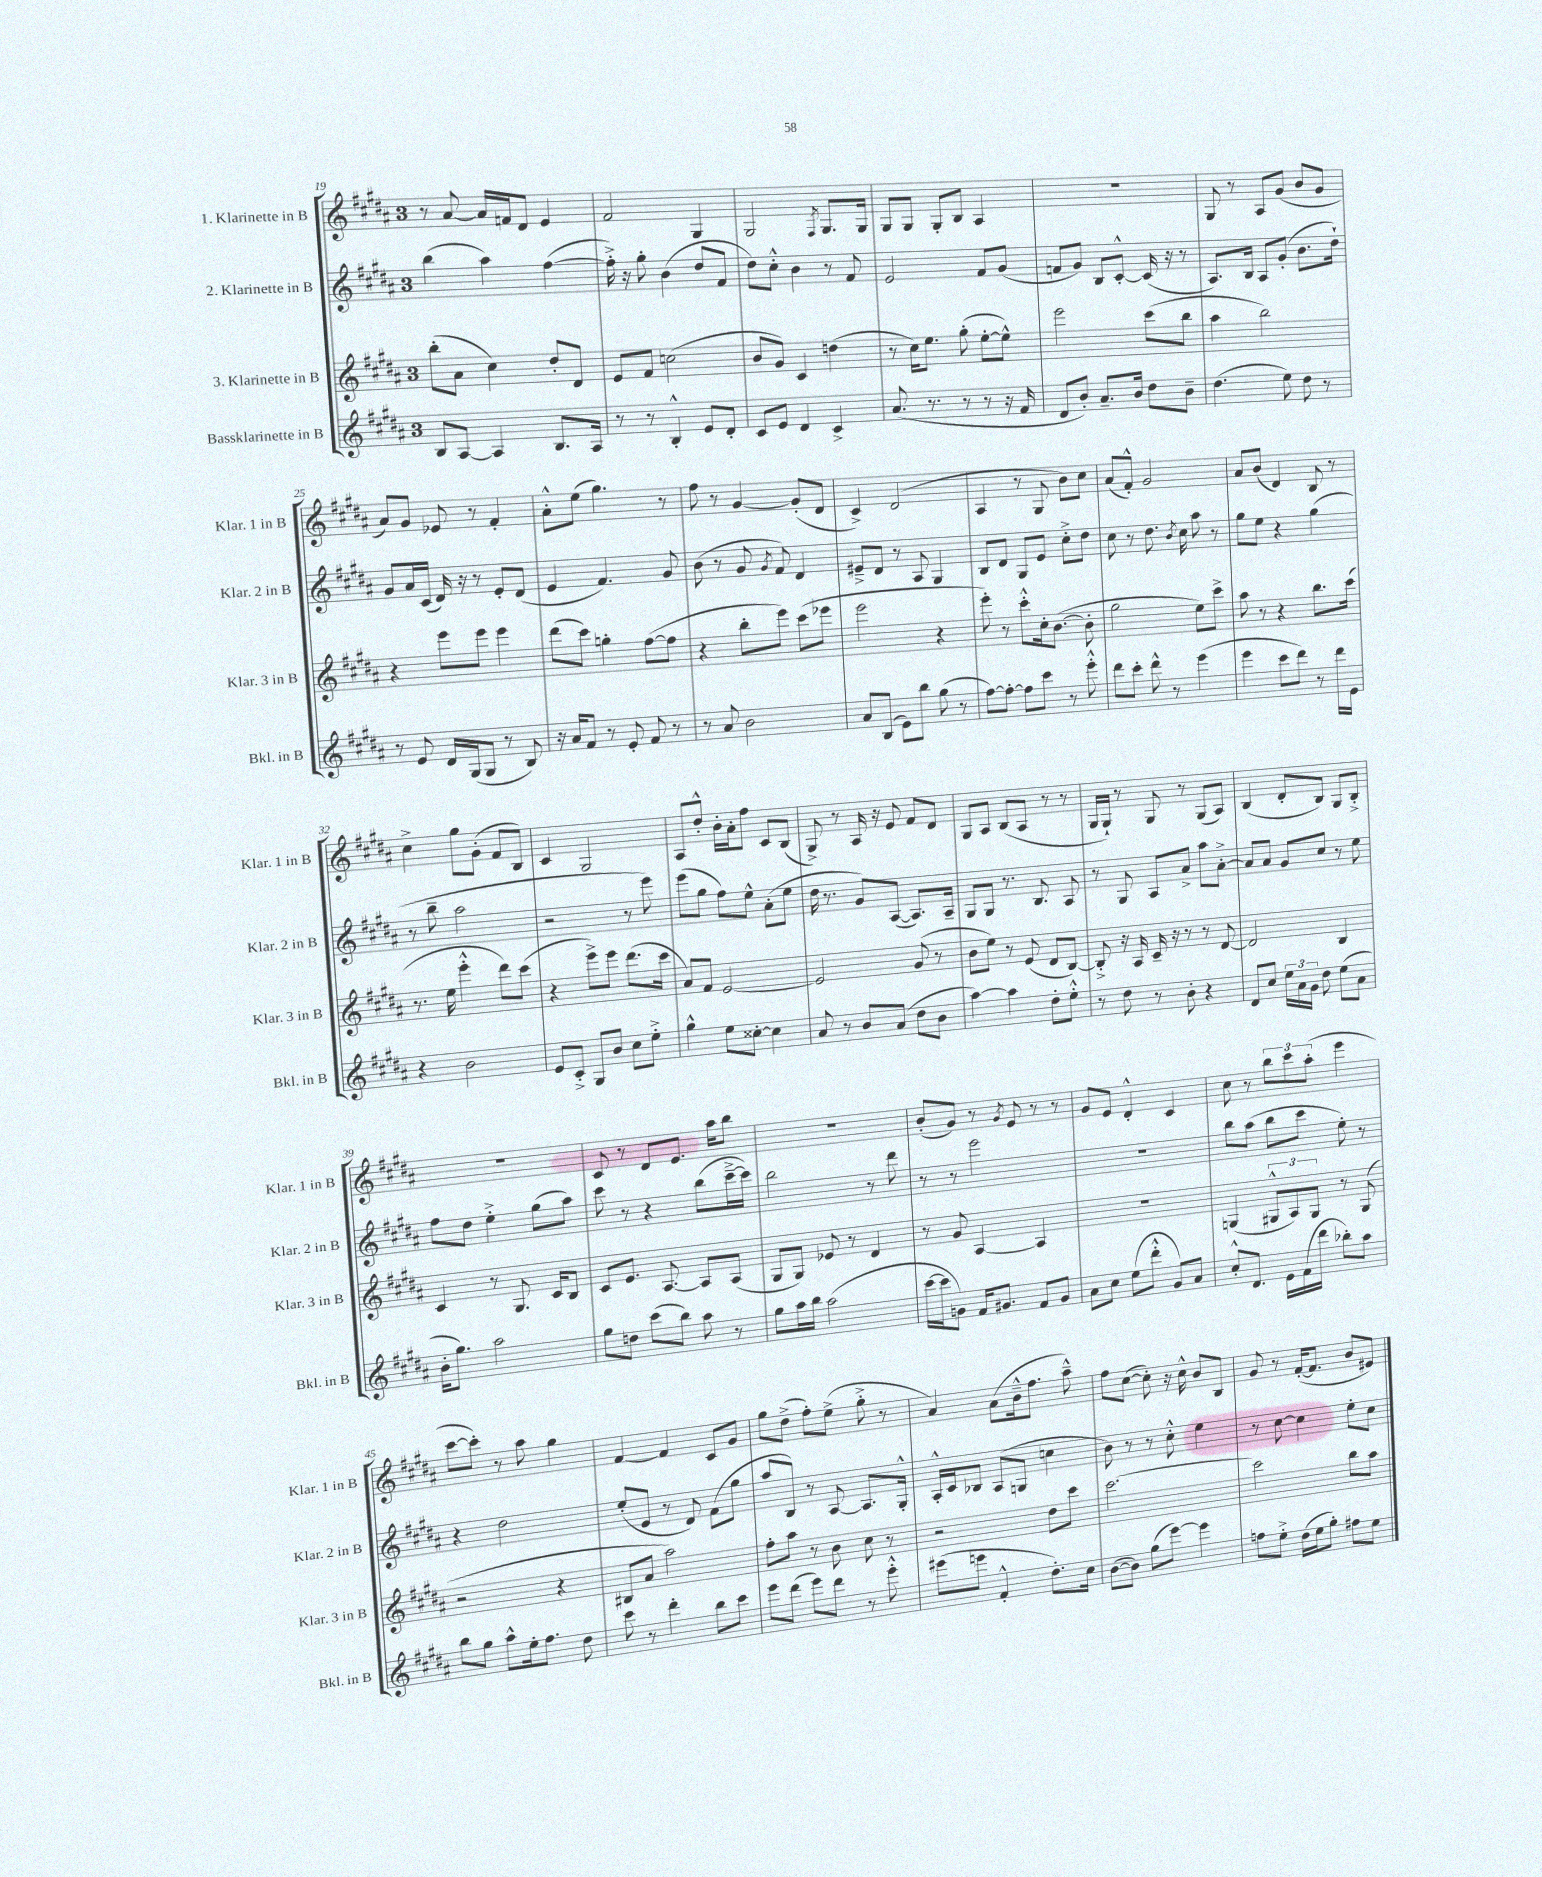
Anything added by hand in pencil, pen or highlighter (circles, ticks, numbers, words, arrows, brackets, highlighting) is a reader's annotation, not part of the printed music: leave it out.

**kern	**kern	**kern	**kern
*staff4	*staff3	*staff2	*staff1
*clefG2	*clefG2	*clefG2	*clefG2
*k[f#c#g#d#a#]	*k[f#c#g#d#a#]	*k[f#c#g#d#a#]	*k[f#c#g#d#a#]
*M3/4	*M3/4	*M3/4	*M3/4
8B/L	(8bb'\L	(4bb\	8r
[8A#/J	8a#\J	.	[8a#/
4A#/]	4cc#\)	4aa#\)	16a#/]LL
.	.	.	16f/J
.	.	.	8d#/J
8.B/L	8dd#'/L	([4ff#\	4e/
.	8d#/J	.	.
16A#/Jk	.	.	.
=	=	=	=
8r	8e/L	16ff#'^\])	2f#/
.	.	16r	.
8r	8f#/J	8gg#'\	.
4B'^^/	(2cc\	(4b\	.
8e/L	.	8dd#/L	4G#/
8d#'/J	.	8f#/J	.
=	=	=	=
8c#/L	8b/L	8dd#\L)	2G#/
8e/J	8g#/J)	8cc#'^^\J	.
4d#/	4c#/	4b\	.
.	.	.	8qF#/
4c#^/	(4dd\	8r	8.G#/L
.	.	8f#/	.
.	.	.	16G#/Jk
=	=	=	=
(8.a#/	8r	2e/	8G#/L
.	16cc#\LK)	.	8G#/J
8.r	8.ee\J	.	.
.	.	.	8G#'/L
8r	(8gg#'\	.	8B/J
8r	[8ee'\L	8f#/L	4A#/
16r	8ee^^\]J)	(8g#/J	.
16f#/	.	.	.
=	=	=	=
8d#/L	2eee\	8f/L	2.r
8b'/J)	.	8g#/J)	.
8.a#~/L	.	8B/L	.
.	.	[8c#'^^/J	.
16b/Jk	.	.	.
8dd#\L	(8ccc#\L	(16c#/]	.
.	.	16r	.
8b~\J	8bb\J	8r	.
=	=	=	=
(4.dd#\	4aa#\	8.A#/L)	8G#/
.	.	.	8r
.	.	16B/Jk	.
.	2bb\)	8A#/L	8A#/L
8ee\)	.	(8g#'/J	(8g#/J
8dd#\	.	8.b\L	8b/L
8r	.	.	8g#/J
.	.	16dd#`\Jk)	.
=	=	=	=
8r	4r	8g#/L	8a#/L)
8e/	.	16a#/L	8g#/J
.	.	(16c#/JJ	.
16d#/LL	8eee\L	16d#/)	8e-/
(16G#/J	.	16r	.
8G#/J	8eee\J	8r	8r
8r	4eee\	8e'/L	4f#'/
8B/)	.	(8d#/J	.
=	=	=	=
16r	(8ddd#\L	4e/	8a#'^^\L
16a#/LK	.	.	.
8f#/J	8ccc#\J)	.	(8ee\J
8r	4gg'\	4.f#/)	4.gg#\)
8e'/	.	.	.
8f#/	([8ff#\L	.	.
8r	8ff#\]J	8g#/	8r
=	=	=	=
8r	4r	(8b\	8ff#\
8a#/	.	8r	8r
2b\	8bb'\L	8g#/	[4g#/
.	.	8qg#/	.
.	8eee\J)	8f#/)	.
.	(8ccc#\L	4d#/	(8g#'/]L
.	8eee-\J	.	8d#/J
=	=	=	=
8a#/L	2eee\	8e#~^/L	4c#^/)
(8B/J	.	8d#/J	.
8e\L)	.	8r	(2d#/
8bb\J	.	8A#/	.
(8gg#\	4r	4G#/	.
8r	.	.	.
=	=	=	=
[8ff#\L)	8eee'\)	8B/L	4A#/
8ff#'\_J	8r	8d#/J	.
8ff#\]L	8ccc#'^^\L	8G#/L	8r
8ccc#\J	16cc#'\k	8e/J	8G#/
.	([8.b\J	.	.
8r	.	8cc#'^\L	8b\L)
8eee'^^\	8b'\]	8dd#\J	8cc#\J
=	=	=	=
8ddd#\L	2gg#\	8cc#\	(8a#/L
8ccc#'\J	.	8r	8f#'^^/J)
8ddd#^^\	.	8.dd#\	2g#/
8r	.	.	.
.	.	8qb/	.
.	.	16cc#\	.
(4eee\	8ee\L)	8aa#\	.
.	8ccc#^\J	8r	.
=	=	=	=
4eee\	8aa#\	8gg#\L	8a#/L
.	8r	8ee\J	(8b/J
8ccc#\L	4r	4r	4d#/)
8ddd#\J)	.	.	.
8r	8.bb\L	(4gg#\	8B/
16ddd#\LL	.	.	8r
16e\JJ	(16ccc#\Jk	.	.
=	=	=	=
4r	8.r	8r	4cc#^\
.	.	8bb~\	.
.	16ee\	.	.
2b\	4eee'^^\	2aa#\	8gg#\L
.	.	.	(8g#'\J
.	8ddd#\L)	.	8f#/L
.	(8ccc#\J	.	8B/J)
=	=	=	=
8e/L	4r	2r	4c#/
8c#'^/J	.	.	.
8G#/L	8eee^\L)	.	2G#/
8b/J	8eee\J	.	.
8cc#\L	(8.ddd#\L	8r	.
8ee'^\J	.	8eee\)	.
.	16ccc#\Jk	.	.
=	=	=	=
4gg#^^\	8a#/L)	(8eee\L	8A#/L
.	8f#/J	8gg#\J	8dd#'^^/J
8ee\L	[2e/	8ff#\L)	16b'\LL
.	.	.	16a#'\J
[8cc##'\J	.	8ee^^\J	8ff#\J
4cc##\]	.	(8a#'\L	8c#/L
.	.	8ee\J	(8B/J
=	=	=	=
8a#/	2e/]	16dd#\	8G#^/)
.	.	8.r	.
8r	.	.	8r
8b/L	.	8g#/L)	16A#/
.	.	.	16r
(8a#/J	.	([8A#/J	8e/
8dd#\L	(8g#/	8.A#/]L)	8f#/L
8b\J	8r	.	8d#/J
.	.	16A#~/Jk	.
=	=	=	=
[4aa#\)	8b\L	8G#/L	8G#/L
.	8ee\J)	8G#/J	8A#/J
4aa#\]	8r	8.r	(8B/L
.	(8e/	.	8A#/J
.	.	8.B/	.
8dd#'\L	8d#/L	.	8r
8ee'^^\J	[8B/J)	8A#/	8r
=	=	=	=
8r	8B'^/]	8r	16G#/LL
.	.	.	16G#`/JJ)
8dd#\	16r	8G#/	8r
.	16A#/	.	.
8r	16c#~/	8A#/L	8G#/
.	16r	.	.
8b'\	8r	8a#^/J	8r
4r	8r	8aa#\L	(8G#/L
.	[8d#/	[8a#'^\J	8A#/J)
=	=	=	=
8d#/L	2d#/]	8a#/]L	(4B/
8cc#/J	.	8a#/J	.
24ee\LL	.	8g#/L	8d#'/L
24a#\	.	.	.
24g#\JJ	.	.	.
8dd#\	.	8cc#/J	8B/J)
(8ee\L	4B/	8r	8G#/L
8a#\J	.	8ee\	8B'^/J
=	=	=	=
16b'\LK	4c#/	8ff#\L	2.r
8.gg#\J)	.	.	.
.	.	8dd#\J	.
2aa#\	8r	4ee'^\	.
.	8.G#/	.	.
.	.	(8gg#\L	.
.	16c#/LK	.	.
.	8B/J	8aa#\J)	.
=	=	=	=
8gg#\L	8c#/L	8ccc#\	8c#/
8dd\J	8.e/J	8r	8r
(8ccc#\L	.	4r	8d#/L
.	[8.A#/	.	.
8bb\J)	.	.	8.e/J
8aa#\	8A#/]L	(8bb\L	.
.	.	.	16aa#\LK
8r	(8A#/J	[16ccc#~^\L	8bb\J
.	.	16ccc#\]JJ)	.
=	=	=	=
8gg#\L	8G#/L	2bb\	2.r
16aa#\L	8G#/J)	.	.
16bb\JJ	.	.	.
(2aa#\	8e-/	.	.
.	8r	.	.
.	4d#/	8r	.
.	.	8ddd#\	.
=	=	=	=
[16ccc#\LL	8r	8r	(8b'/L
16ccc#\]J	.	.	.
8g\J)	8g#/	8r	8g#/J)
16f#/LK	[4A#/	2eee\	8r
8.g#/J	.	.	.
.	.	.	8qg#/
.	.	.	8e/
8f#/L	4A#/]	.	8r
8g#/J	.	.	8r
=	=	=	=
8a#\L	2.r	2.r	8g#/L
8cc#\J	.	.	8e/J
(8ee\L	.	.	4d#'^^/
8ddd#'^^\J	.	.	.
8g#/L)	.	.	4c#/
8a#/J	.	.	.
=	=	=	=
8cc#'^^/L	(4G/	8bb\L	8cc#\
8.d#/J	.	(8aa#\J	8r
.	12G#^^/L	8bb\L	12bb\L
16e\LL	.	.	.
.	12A#/)	.	12ccc#\
(16f#\	.	8ccc#\J	.
.	12G#/J	.	(12aa#'\J
16ddd#\JJ	.	.	.
8bb-'\L)	8r	8ee'\)	4eee\
8aa#\J	(8G#/	8r	.
=	=	=	=
8bb\L	2r	4r	[8ccc#\L
8gg#\J	.	.	8ccc#'\]J)
8aa#^^\L	.	2dd#\	8r
16ee'\k	.	.	8aa#\
8.ff#\J	.	.	.
.	4r	.	4gg#\
8dd#\	.	.	.
=	=	=	=
8ccc#\	8B#/L	(8ee'/L	[4f#/
8r	8a#/J	8e/J	.
4ddd#'\	2aa#\)	8r	4f#/]
.	.	8d#/)	.
8bb\L	.	(8f#\L	8c#/L
8ccc#\J	.	8gg#\J	8g#/J
=	=	=	=
8eee\L	8ff#'\L	8aa#/L	8gg#\L
(8ddd#\J	8aa#\J	8B/J)	(8dd#^\J
8eee\L)	8r	8r	8ff#'\L)
8ddd#\J	8b\	[8A#/	(8ee^\J
8r	8cc#\	8.A#/]L	8gg#'^\
8eee'^^\	8r	.	8r
.	.	16G#'^^/Jk	.
=	=	=	=
(8eee#\L	2r	16A#'^^/LL	4a#/)
.	.	16c#/J	.
8eee\J	.	8B-/J	.
4f#'^^/	.	(8A#/L	(8a#\L
.	.	8G/J	16b~^^\k
.	.	.	8.ff#\J
8.dd#'\L)	8dd#\L	4cc\	.
.	8ccc#\J	.	8aa#~^^\)
16cc#\Jk	.	.	.
=	=	=	=
([8b\L	[2.ccc#\	8b\)	8ff#\L
8b\]J)	.	8r	([8cc#\J
(8gg#\L	.	8r	8cc#'\])
[8eee\J)	.	8cc#'^^\	16r
.	.	.	16cc#^^\
4eee\]	.	4ee\	8b/L
.	.	.	8B/J
=	=	=	=
8ff\L	2ccc#\]	8r	8g#/
8ee'^\J	.	[8cc#\	8r
(16dd#\LL	.	4cc#\]	([16f#'/LK
16ee\J	.	.	8.f#/]J
8gg#'\J)	.	.	.
8ff#\L	8bb\L	8ee'\L	8b/L
8ee\J	8aa#\J	8cc#\J	8e#/J)
==	==	==	==
*-	*-	*-	*-
